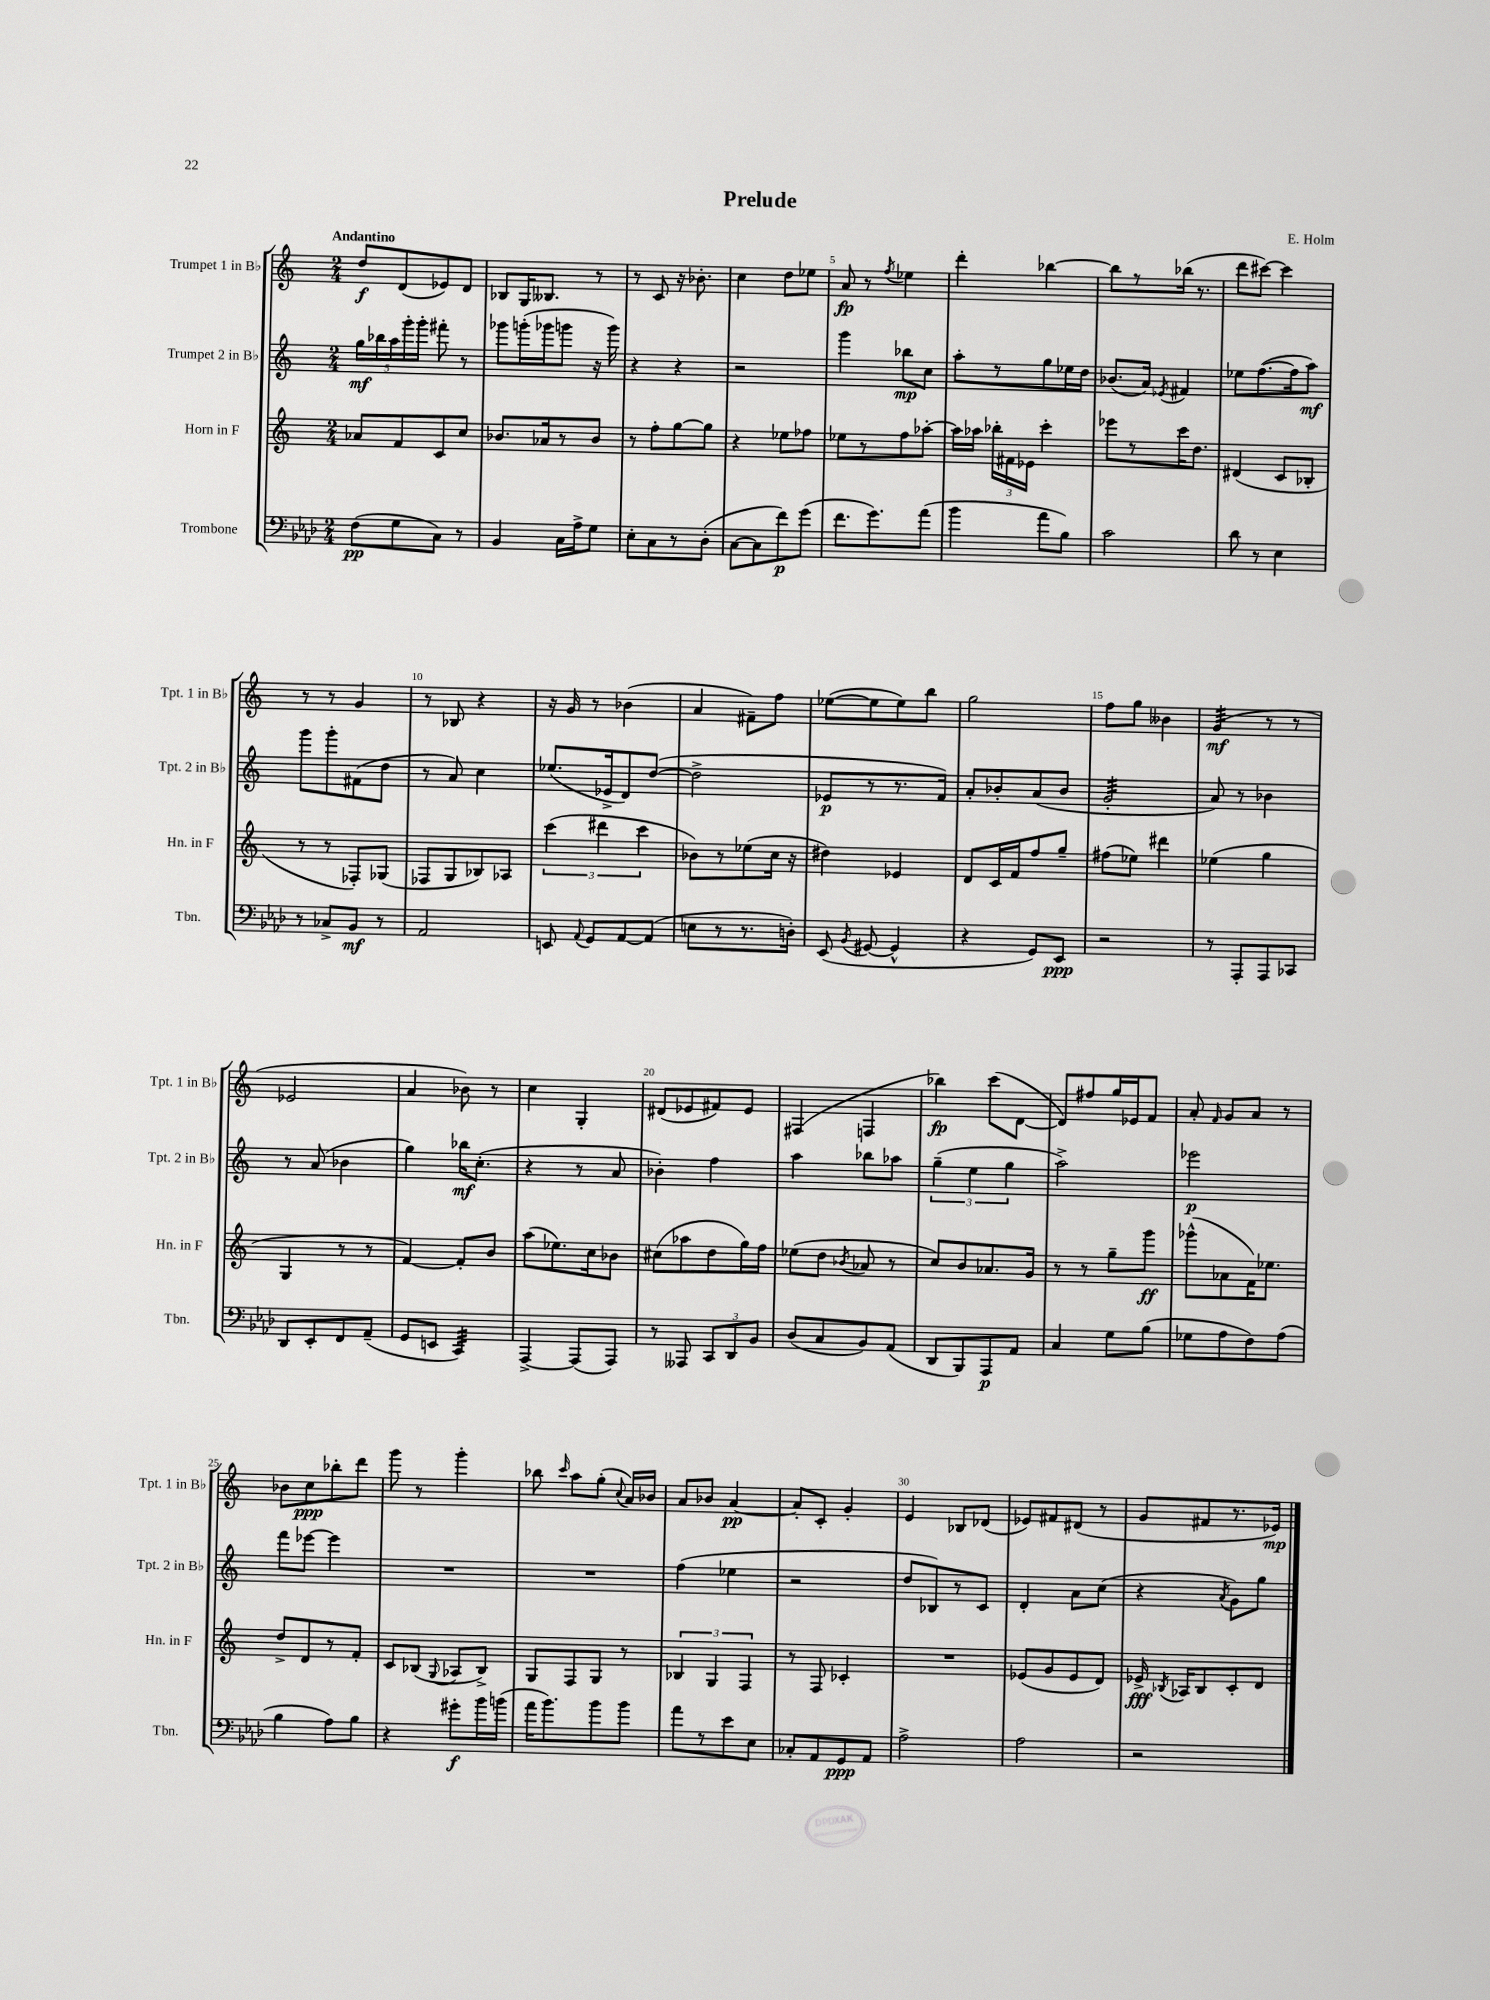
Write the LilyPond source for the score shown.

\header { title = "Prelude" composer = "E. Holm" }
<<
\new StaffGroup <<
\new Staff = "s0" \with { instrumentName = "Trumpet 1 in Bb" shortInstrumentName = "Tpt. 1 in Bb" } {
    \clef treble \key c \major \numericTimeSignature \time 2/4 \tempo "Andantino"
    \autoBeamOff d''8[\f d'8( ees'8) d'8] |
    bes8[ g16 beses8.] r8 |
    r8 c'8 r16 bes'8.-. |
    c''4 d''8[ ees''8] |
    a'8\fp r8 \acciaccatura { f''8 } ees''4 |
    d'''4-. bes''4~ |
    bes''8[ r8 bes''16]( r8. |
    d'''8[ cis'''8]~) cis'''4 |
    r8 r8 g'4 |
    r8 bes8 r4 |
    r16 g'16 r8 bes'4( |
    a'4 fis'8[--) f''8] |
    ees''8[~( ees''8 ees''8) b''8] |
    g''2 |
    f''8[ g''8] beses'4 |
    g'4:32\mf( r8 r8 |
    ees'2 |
    a'4 bes'8) r8 |
    c''4 g4-. |
    dis'8[( ees'8 fis'8) ees'8] |
    fis4( f4 |
    bes''4\fp) c'''8[( d'8]~ |
    d'8[) fis''8 g''16 ees'16 f'8] |
    a'8-. \grace { f'16 } g'8[ a'8] r8 |
    bes'8[ c''8\ppp bes''8-. d'''8] |
    g'''8 r8 g'''4-. |
    bes''8 \grace { c'''16 } a''8[ g''8]-.( \appoggiatura { c''8 } a'16[) bes'16] |
    a'8[ bes'8] a'4~\pp |
    a'8[-. c'8]-. g'4-. |
    e'4 bes8[ des'8]( |
    ees'8[) fis'8 dis'8]( r8 |
    g'8[ fis'8 r8. ees'16]\mp) \bar "|." |
}
\new Staff = "s1" \with { instrumentName = "Trumpet 2 in Bb" shortInstrumentName = "Tpt. 2 in Bb" } {
    \clef treble \key c \major \numericTimeSignature \time 2/4
    \autoBeamOff \tuplet 5/4 { g''16[\mf bes''16 a''16 g'''16-. g'''16]-. } fis'''8-. r8 |
    ges'''8[ g'''16-.( ges'''16 g'''8] r16 g'''16) |
    r4 r4 |
    r2 |
    g'''4 bes''8[\mp c''8] |
    a''8[-. r8 g''8 ees''16 d''16] |
    bes'8.[( a'16]) \acciaccatura { ees'8 } fis'4 |
    ees''8[ f''8.~( f''16 a''8]\mf) |
    g'''8[ g'''8-. fis'8( d''8] |
    r8 a'8) c''4 |
    ees''8.[( ees'16-> d'8) d''8]~( |
    d''2-> |
    ees'8[\p r8 r8. f'16]) |
    a'8[-. bes'8-. a'8( bes'8] |
    g'2:32-. |
    a'8) r8 bes'4 |
    r8 a'8( bes'4 |
    g''4) bes''16[\mf c''8.]-.( |
    r4 r8 a'8 |
    bes'4-.) f''4 |
    a''4 bes''8[ aes''8] |
    \tuplet 3/2 { g''4--( e''4 g''4 } |
    a''2->) |
    ees'''2\p |
    f'''8[ ees'''8]~ ees'''4 |
    R2 |
    R2 |
    f''4( ees''4 |
    r2 |
    d''8[ bes8) r8 c'8] |
    d'4-. a'8[ c''8]( |
    r4 \acciaccatura { a'8 } g'8[) g''8] \bar "|." |
}
\new Staff = "s2" \with { instrumentName = "Horn in F" shortInstrumentName = "Hn. in F" } {
    \clef treble \key c \major \numericTimeSignature \time 2/4
    \autoBeamOff aes'8[ f'8 c'8 c''8] |
    bes'8.[ aes'16 r8 bes'8] |
    r8 f''8[-. g''8~ g''8] |
    r4 ees''8[ fes''8] |
    ees''8[ r8 f''8 aes''8]~-. |
    aes''16[ aes''16] \tuplet 3/2 { bes''16[-. fis'16 ees'16] } c'''4-. |
    ees'''8[ r8 c'''16 d''8.] |
    dis'4( c'8[ bes8]-. |
    r8 r8 fes8[-.) ges8]( |
    fes8[ g8 bes8) aes8] |
    \tuplet 3/2 { c'''4( dis'''4 c'''4 } |
    bes'8[) r8 ees''8( c''16] r16 |
    dis''4) ees'4 |
    d'8[ c'16 f'16 f''8 g''8]-- |
    fis''8[( ees''8]) dis'''4 |
    ees''4( g''4 |
    g4 r8 r8 |
    f'4~) f'8[-. b'8] |
    a''8[( ees''8.) c''16 bes'8] |
    cis''8[( aes''8 d''8 g''16) f''16] |
    ees''8[( d''8] \acciaccatura { bes'8 } aes'8 r8 |
    c''8[) b'8 aes'8. g'16] |
    r8 r8 g''8[-- g'''8]\ff |
    ges'''8[-^( aes'8 f'16) ees''8.] |
    d''8[-> d'8 r8 f'8]-. |
    c'8[ bes8]( \appoggiatura { g8 } aes8[ bes8]->) |
    g8[ f8 g8] r8 |
    \tuplet 3/2 { bes4 g4 f4 } |
    r8 f8 ces'4-. |
    R2 |
    ees'8[( g'8 ees'8 d'8]) |
    ees'16->\fff \acciaccatura { bes8 } aes16[ bes8 c'8-. d'8] \bar "|." |
}
\new Staff = "s3" \with { instrumentName = "Trombone" shortInstrumentName = "Tbn." } {
    \clef bass \key aes \major \numericTimeSignature \time 2/4
    \autoBeamOff f8[\pp( g8 c8]) r8 |
    bes,4 c16[ aes16-> g8] |
    ees8[-. c8 r8 des8]-.( |
    c8[~ c8 f'8\p) g'8]( |
    f'8.[ g'8.) aes'8]( |
    bes'4 aes'8[ bes8]) |
    c'2 |
    des'8 r8 ees4 |
    r8 ces8[-> bes,8]\mf r8 |
    aes,2 |
    e,8 \appoggiatura { aes,8 } g,8[ aes,8~ aes,8]( |
    e8[ r8 r8. d16]-.) |
    ees,8( \acciaccatura { bes,8 } gis,8~ gis,4-^ |
    r4 g,8[) ees,8]\ppp |
    r2 |
    r8 aes,,8[-. aes,,8 ces,8] |
    des,8[ ees,8-. f,8 aes,8]--( |
    g,8[ e,8] c,4:32) |
    aes,,4~-> aes,,8[( aes,,8]) |
    r8 aeses,,8 \tuplet 3/2 { c,8[ des,8 bes,8] } |
    des8[( c8 bes,8) aes,8]( |
    des,8[ bes,,8) aes,,8\p aes,8] |
    c4 g8[ bes8]( |
    ges8[ aes8 f8) aes8]( |
    bes4 aes8[) bes8] |
    r4 gis'8[-.\f bes'16 b'16]( |
    aes'16[ bes'8.) bes'8 bes'8] |
    aes'8[ r8 ees'8 ees8] |
    ces8[-. aes,8 g,8\ppp aes,8] |
    aes2-> |
    aes2 |
    r2 \bar "|." |
}
>>
>>
\layout { \context { \Score \override BarNumber.break-visibility = ##(#f #t #t) barNumberVisibility = #(every-nth-bar-number-visible 5) } }
